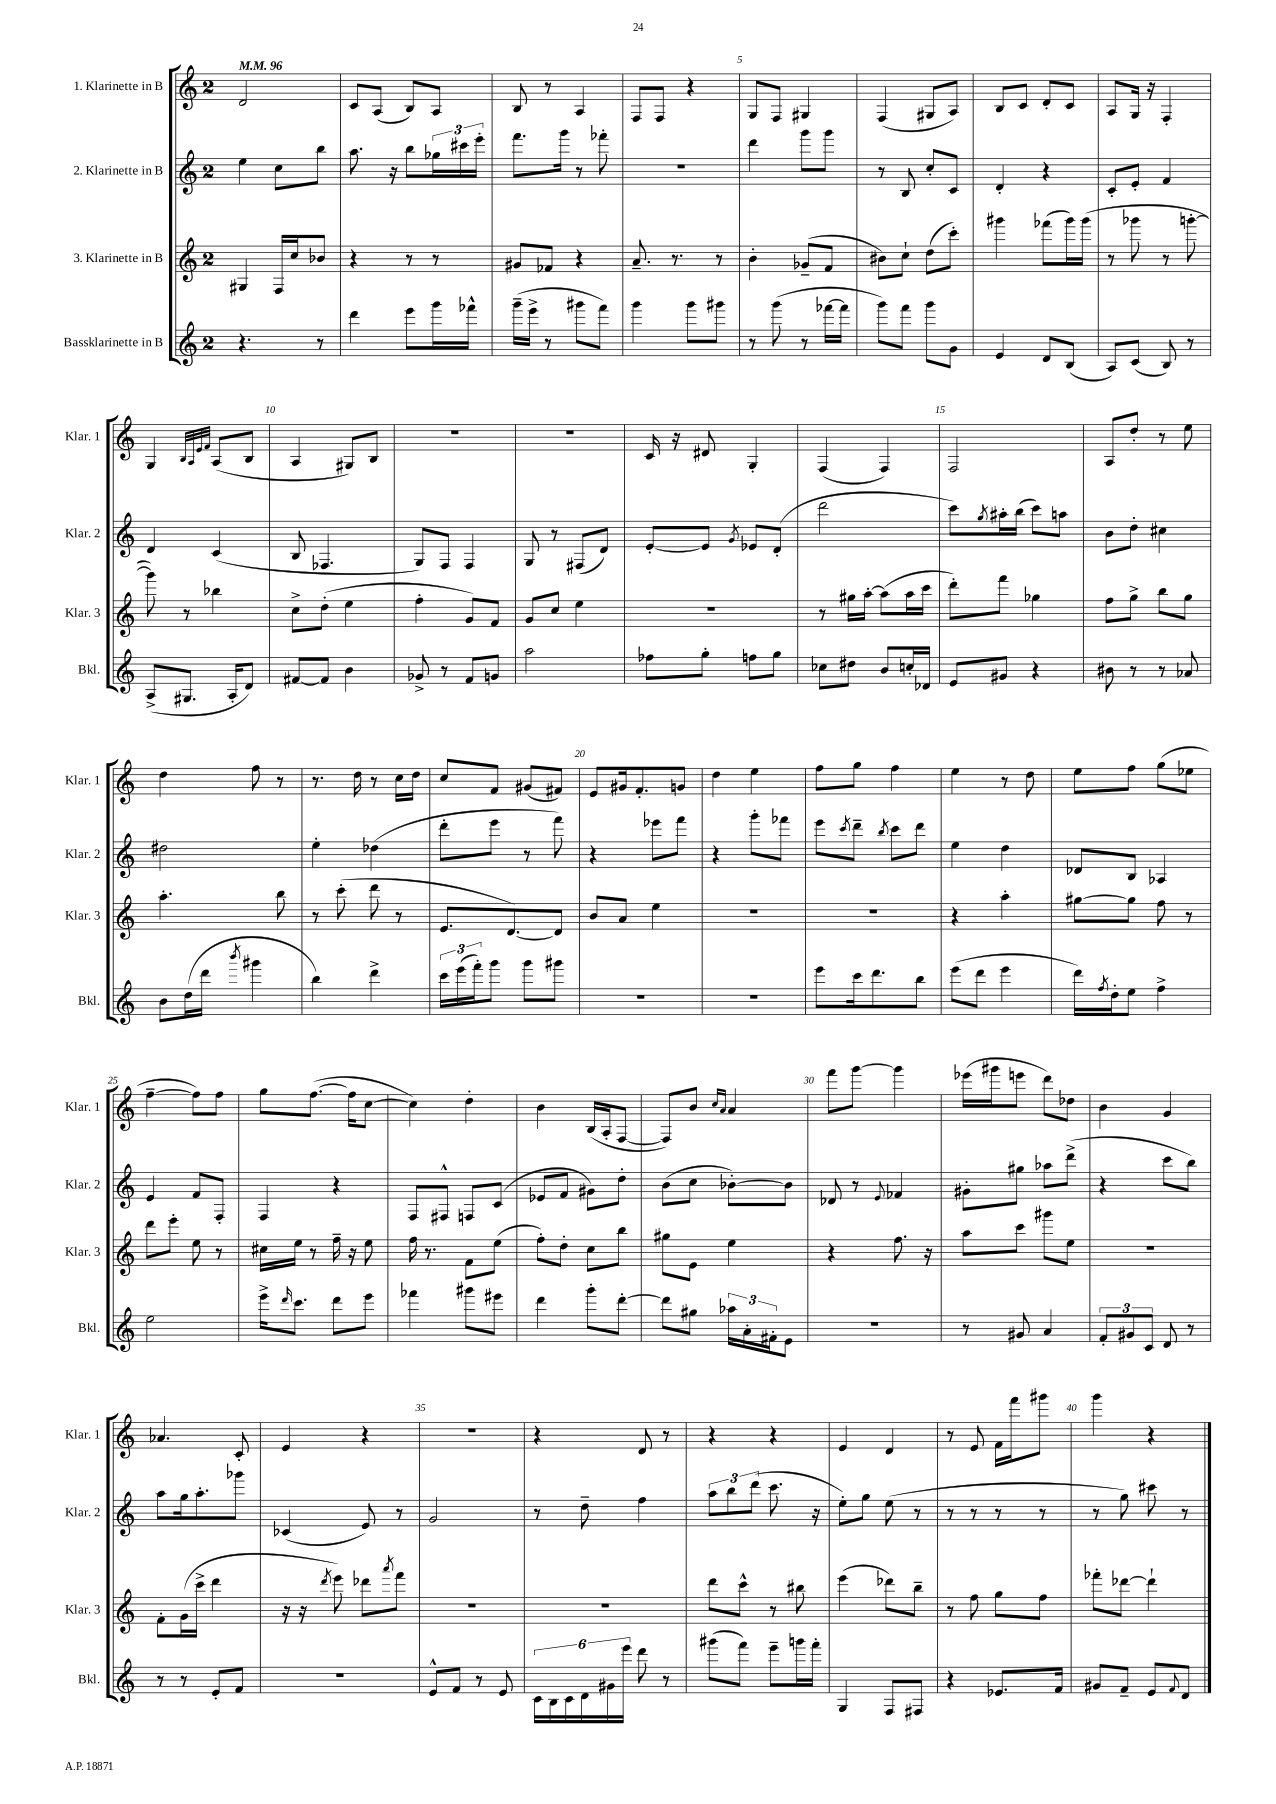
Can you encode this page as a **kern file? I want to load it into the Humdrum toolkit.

**kern	**kern	**kern	**kern
*staff4	*staff3	*staff2	*staff1
*clefG2	*clefG2	*clefG2	*clefG2
*k[]	*k[]	*k[]	*k[]
*M2/4	*M2/4	*M2/4	*M2/4
*MM96	*MM96	*MM96	*MM96
4.r	4G#/	4ee\	2d/
.	16F/LL	8cc\L	.
.	16cc/J	.	.
8r	8b-/J	8bb\J	.
=	=	=	=
4ddd\	4r	8.aa\	8c/L
.	.	.	(8A/J
.	.	16r	.
8eee\L	8r	8bb\L	8B/L)
16ggg\L	8r	24gg-\L	8A/J
.	.	24ccc#\	.
16fff-^^\JJ	.	.	.
.	.	24eee'\JJ	.
=	=	=	=
(16ggg~\LL	8g#/L	8.fff\L	8B/
16eee^\JJ	.	.	.
8r	8f-/J	.	8r
.	.	16ggg\Jk	.
8ggg#\L	4r	8r	4A/
8fff\J)	.	8fff-'\	.
=	=	=	=
4ggg\	8.a~/	2r	8F/L
.	.	.	8F/J
.	8.r	.	.
8ggg\L	.	.	4r
8ggg#\J	8r	.	.
=	=	=	=
8r	4b'\	4ddd\	8G/L
(8ggg\	.	.	8F/J
8r	(8g-~/L	8ggg\L	4G#/
[16fff-\LL	8f/J	8ggg\J	.
16fff-\]JJ	.	.	.
=	=	=	=
8ggg\L)	8b#\L)	8r	(4F/
8fff\J	8cc`\J	8B/	.
8ggg\L	(8dd\L	8cc'/L	8G#/L
8g\J	8ccc'\J)	8c/J	8A/J)
=	=	=	=
4e/	4ggg#\	4d'/	8B/L
.	.	.	8c/J
8d/L	(8fff-\L	4r	8d'/L
(8B/J	16ggg#\L)	.	8c/J
.	(16ggg#\JJ	.	.
=	=	=	=
8A/L)	8r	8c'/L	8A/L
(8c/J	8ggg-\	8e'/J	16G/Jk
.	.	.	16r
8B/)	8r	4f/	4F'/
8r	[8ggg'\	.	.
=	=	=	=
(8A^/L	8ggg\])	4d/	4G/
8.G#/J	8r	.	.
.	.	.	32qqB/LLL
.	.	.	32qqA/
.	.	.	32qqe/
.	.	.	32qqf/JJJ
.	4bb-\	(4c/	(8A/L
16A'/LK	.	.	.
8d/J)	.	.	8B/J
=	=	=	=
[8f#/L	8cc^\L	8B/	4A/
8f#/]J	(8dd'\J	4.F-/	.
4b\	4ee\	.	8G#/L)
.	.	.	8B/J
=	=	=	=
8g-^/	4ff'\	8G/L)	2r
8r	.	8F/J	.
8f/L	8g/L)	4F/	.
8g/J	8f/J	.	.
=	=	=	=
2aa\	8g/L	8G/	2r
.	8cc/J	8r	.
.	4ee\	(8F#/L	.
.	.	8d/J)	.
=	=	=	=
8ff-\L	2r	[8e'/L	16c/
.	.	.	16r
8gg'\J	.	8e/]J	8d#/
.	.	8qg/	.
8ff\L	.	8e-/L	4G'/
8gg\J	.	(8d'/J	.
=	=	=	=
8cc-\L	8r	2ddd\	(4F/
8dd#\J	16gg#\LL	.	.
.	[16aa'\JJ	.	.
8b/L	(8aa\]L	.	4F/)
16cc'/L	16aa\L	.	.
16d-/JJ	16ccc\JJ	.	.
=	=	=	=
8e/L	8ddd'\L)	8ccc\L)	2F/
.	.	8qgg/	.
8g#/J	8fff\J	16aa#'\L	.
.	.	(16bb\JJ	.
4r	4gg-\	8ccc\L)	.
.	.	8aa\J	.
=	=	=	=
8b#\	8ff\L	8b\L	8A/L
8r	8gg^\J	8dd'\J	8dd'/J
8r	8bb\L	4cc#\	8r
8a-/	8gg\J	.	8ee\
=	=	=	=
8b\L	4.aa'\	2dd#\	4dd\
(16dd\L	.	.	.
16ddd\JJ	.	.	.
8qbbb/	.	.	.
4ggg#\	.	.	8ff\
.	8bb\	.	8r
=	=	=	=
4bb\)	8r	4ee'\	8.r
.	(8ccc'\	.	.
.	.	.	16dd\
4ddd^\	8ddd\	(4dd-\	8r
.	8r	.	16cc\LL
.	.	.	16dd\JJ
=	=	=	=
24ccc\LL	8.e/L	8ddd'\L	8cc/L
(24eee\	.	.	.
24fff'\J)	.	.	.
8ggg\J	.	8eee\J	8f/J
.	[8.d/)	.	.
8ggg\L	.	8r	(8g#/L
8ggg#\J	8d/]J	8fff\)	8f#/J)
=	=	=	=
2r	8b/L	4r	8e/L
.	8a/J	.	16g#/k
.	.	.	8.f'/
.	4ee\	8eee-\L	.
.	.	8fff\J	8g/J
=	=	=	=
2r	2r	4r	4dd\
.	.	8ggg'\L	4ee\
.	.	8fff-\J	.
=	=	=	=
8eee\L	2r	8eee\L	8ff\L
.	.	8qccc/	.
16ccc\k	.	8ddd~\J	8gg\J
8.ddd\	.	.	.
.	.	8qbb/	.
.	.	8ccc\L	4ff\
8bb\J	.	8ddd\J	.
=	=	=	=
(8eee\L	4r	4ee\	4ee\
8ddd\J	.	.	.
4eee\	4aa'\	4dd\	8r
.	.	.	8dd\
=	=	=	=
16ddd\LL)	[8gg#\L	8d-/L	8ee\L
8qff/	.	.	.
16dd'\J	.	.	.
8ee\J	8gg#\]J	8B/J	8ff\J
4ff^\	8ff\	4A-/	(8gg\L
.	8r	.	8ee-\J
=	=	=	=
2ee\	8ddd\L	4e/	[4ff~\
.	8eee'\J	.	.
.	8ee\	8f/L	8ff\]L)
.	8r	8F'/J	8ff\J
=	=	=	=
16eee^\LK	16cc#\LL	4F/	8gg\L
16qqddd/	.	.	.
8.ccc\J	16ee\JJ	.	.
.	8r	.	([8.ff\J
8ddd\L	16ff~\	4r	.
.	16r	.	16ff\]LK
8eee\J	8ee\	.	[8cc\J
=	=	=	=
4fff-\	16ff\	8F/L	4cc\])
.	8.r	.	.
.	.	8F#^^/J	.
8ggg#\L	8f\L	8F/L	4dd'\
8eee#\J	(8ee\J	(8c/J	.
=	=	=	=
4ddd\	8ff'\L)	8e-/L	4b\
.	8dd'\J	8f/J	.
8ggg'\L	8cc\L	8g#\L)	(16B/LL
.	.	.	16A'/J
[8ddd'\J	8bb\J	8dd'\J	[8F/J
=	=	=	=
8ddd\]L	8gg#\L	(8b\L	8F/]L)
8gg#\J	8e\J	8cc\J	8b/J
.	.	.	16qqcc/LL
.	.	.	16qqa/JJ
24aa-\LL	4ee\	[8b-'\L)	4a/
24a'\	.	.	.
24f#'\J	.	.	.
8e\J	.	8b-\]J	.
=	=	=	=
2r	4r	8d-/	8fff\L
.	.	8r	[8ggg\J
.	.	8qqe/	.
.	8.ff\	4f-/	4ggg\]
.	16r	.	.
=	=	=	=
8r	8aa\L	8g#'\L	(16eee-\LL
.	.	.	16ggg#\J
8g#/	8ccc\J	8gg#\J	8eee\J
4a/	8ggg#\L	8aa-\L	8ddd\L)
.	8ee\J	(8ddd^\J	8dd-\J
=	=	=	=
12f'/L	2r	4r	4b\
12g#/	.	.	.
12c/J	.	.	.
8d/	.	8ccc\L	4g/
8r	.	8bb\J)	.
=	=	=	=
8r	8f'\L	8aa\L	4.a-/
8r	(16g\L	16gg\k	.
.	16ccc^\JJ	8.aa'\	.
8e'/L	4ddd\	.	.
8f/J	.	8ggg-\J	8c'/
=	=	=	=
2r	16r	(4c-/	4e/
.	16r	.	.
.	8qddd/	.	.
.	8eee\)	.	.
.	8ddd-\L	8e/)	4r
.	8qaaa/	.	.
.	8fff\J	8r	.
=	=	=	=
8e^^/L	2r	2g/	2r
8f/J	.	.	.
8r	.	.	.
8e/	.	.	.
=	=	=	=
24c\LL	2r	8r	4r
24B\	.	.	.
24c\	.	.	.
24d\	.	8dd~\	.
24g#\	.	.	.
24eee\JJ	.	.	.
8ddd\	.	4ff\	8d/
8r	.	.	8r
=	=	=	=
(8ggg#\L	8ddd\L	12aa\L	4r
.	.	12bb\	.
8fff\J)	8ccc^^\J	.	.
.	.	(12ddd\J	.
8eee~\L	8r	8.ccc\	4r
16ggg\L	8bb#\	.	.
16fff'\JJ	.	16r	.
=	=	=	=
4G/	(4eee\	8ee'\L)	4e/
.	.	8gg\J	.
8F/L	8ddd-\L)	(8ee\	4d/
8F#/J	8bb~\J	8r	.
=	=	=	=
4r	8r	8r	8r
.	8ff\	8r	8e/
8.e-/L	8gg\L	8r	16f\LL
.	.	.	16fff\J
.	8ff\J	8r	8ggg#\J
16f/Jk	.	.	.
=	=	=	=
8g#/L	8fff-'\L	8r	4ggg\
8f~/J	[8ddd-\J	8gg\)	.
8e/L	4ddd-`\]	8ccc#\	4r
8qqf/	.	.	.
8d/J	.	8r	.
==	==	==	==
*-	*-	*-	*-
